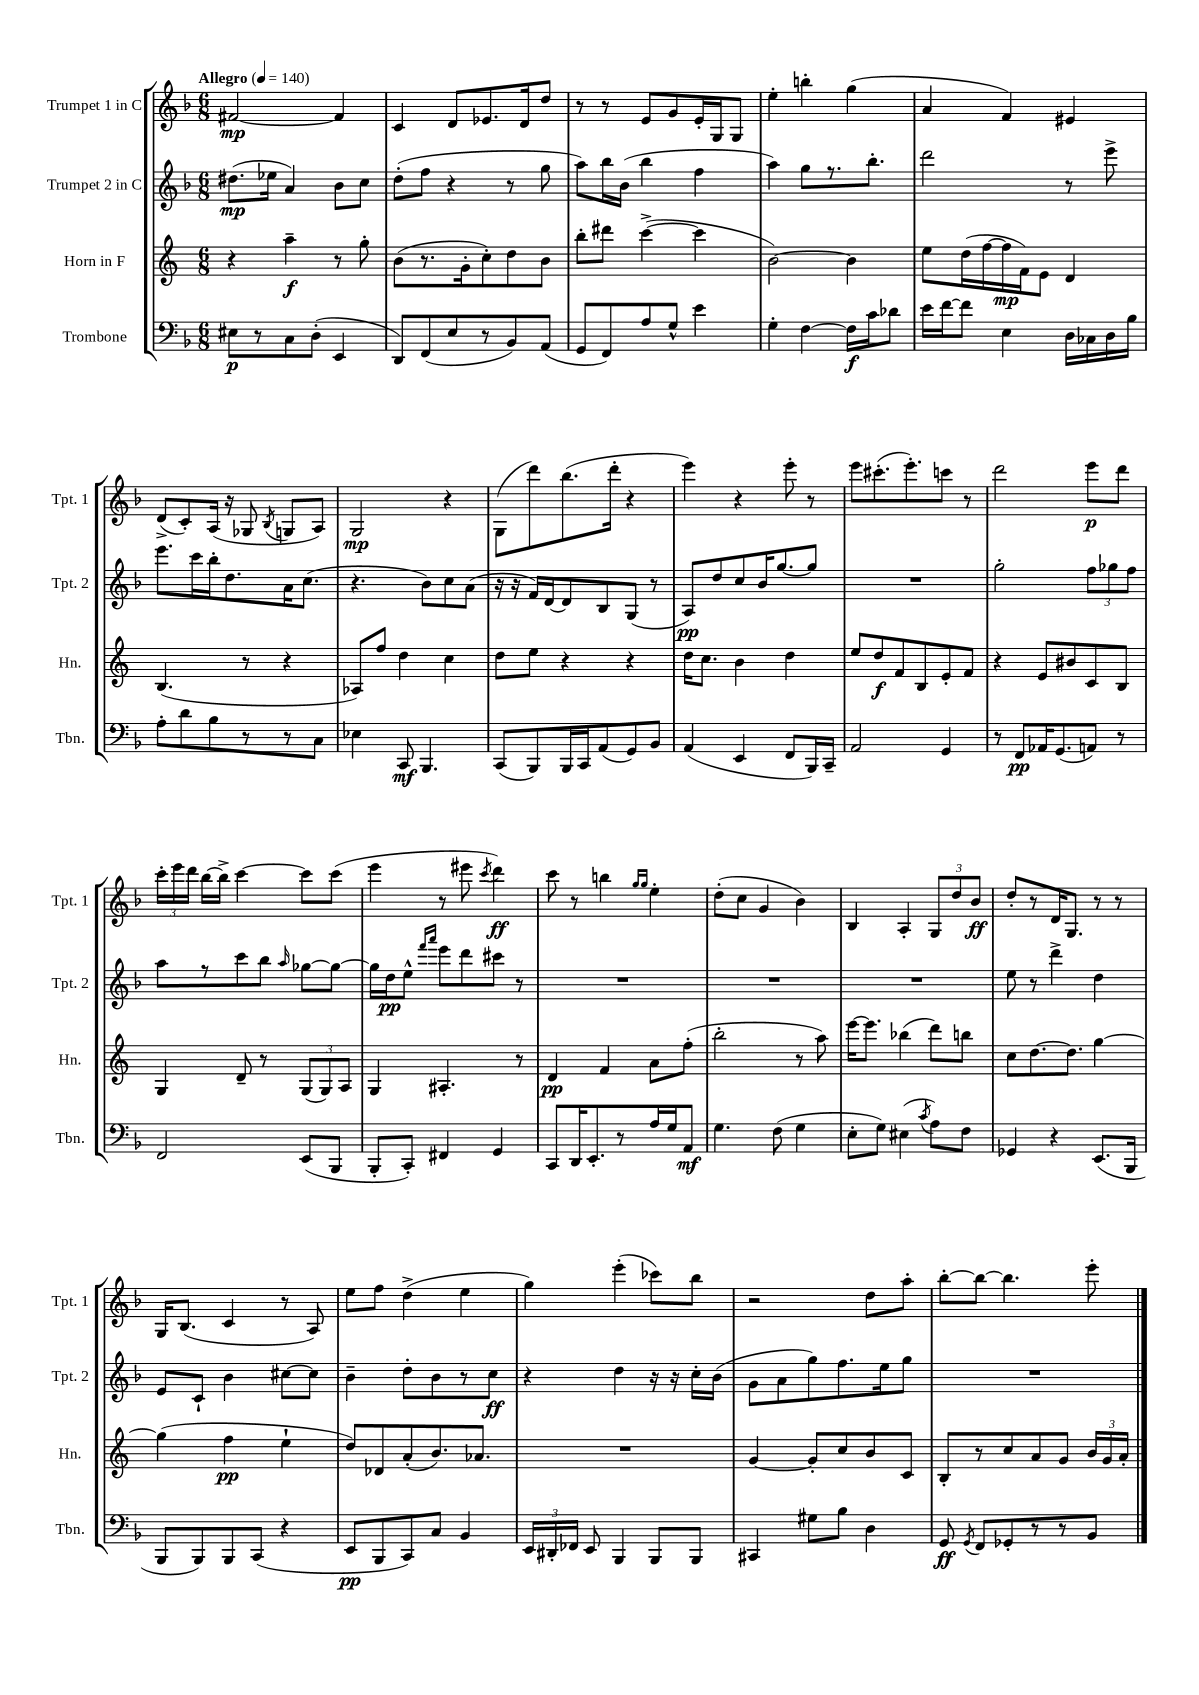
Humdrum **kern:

**kern	**dynam	**kern	**dynam	**kern	**dynam	**kern	**dynam
*part4	*part4	*part3	*part3	*part2	*part2	*part1	*part1
*staff4	*staff4	*staff3	*staff3	*staff2	*staff2	*staff1	*staff1
*I"Trombone	*	*I"Horn in F	*	*I"Trumpet 2 in C	*	*I"Trumpet 1 in C	*
*I'Tbn.	*	*I'Hn.	*	*I'Tpt. 2	*	*I'Tpt. 1	*
*clefF4	*	*clefG2	*	*clefG2	*	*clefG2	*
*k[b-]	*	*k[]	*	*k[b-]	*	*k[b-]	*
*M6/8	*	*M6/8	*	*M6/8	*	*M6/8	*
*MM140	*	*MM140	*	*MM140	*	*MM140	*
=1	=1	=1	=1	=1	=1	=1	=1
!	!	!	!	!	!	!LO:TX:a:B:t=Allegro	!
8E#X\L	p	4r	.	(8.dd#X\L	mp	[2f#X/	mp
8r	.	.	.	.	.	.	.
.	.	.	.	16ee-X\Jk	.	.	.
8C\	.	4aa~\	f	4a/)	.	.	.
(8D'\J	.	.	.	.	.	.	.
4EE/	.	8r	.	8b-\L	.	4f#/]	.
.	.	8gg'\	.	8cc\J	.	.	.
=2	=2	=2	=2	=2	=2	=2	=2
8DD/L)	.	(8b\L	.	(8dd'\L	.	4c/	.
(8FF/	.	8.r	.	8ff\J	.	.	.
8E/	.	.	.	4r	.	8d/L	.
.	.	16g'\k	.	.	.	.	.
8r	.	8cc'\)	.	.	.	8.e-X/	.
8BB-/)	.	8dd\	.	8r	.	.	.
.	.	.	.	.	.	16d/k	.
(8AA/J	.	8b\J	.	8gg\	.	8dd/J	.
=3	=3	=3	=3	=3	=3	=3	=3
8GG/L	.	8bb'\L	.	8aa\L)	.	8r	.
8FF/)	.	8ddd#X\J	.	16bb-\L	.	8r	.
.	.	.	.	(16b-\JJ	.	.	.
8A/	.	([4ccc^\	.	4bb-\	.	8e/L	.
8G^^/J	.	.	.	.	.	8g/	.
4e\	.	4ccc\]	.	4ff\	.	16e'/L	.
.	.	.	.	.	.	16G/J	.
.	.	.	.	.	.	8G/J	.
=4	=4	=4	=4	=4	=4	=4	=4
4G'\	.	[2b\)	.	4aa\)	.	4ee'\	.
[4F\	.	.	.	8gg\L	.	4bbn'\	.
.	.	.	.	8.r	.	.	.
16F\LL]	f	4b\]	.	.	.	(4gg\	.
16c\J	.	.	.	8.bb-'\J	.	.	.
8d-X\J	.	.	.	.	.	.	.
=5	=5	=5	=5	=5	=5	=5	=5
16e\LL	.	8ee\L	.	2ddd\	.	4a/	.
[16f\J	.	.	.	.	.	.	.
8f\J]	.	(16dd\L	.	.	.	.	.
.	.	[16ff\	.	.	.	.	.
4E\	.	16ff\]	mp	.	.	4f/)	.
.	.	16f\J)	.	.	.	.	.
.	.	8e\J	.	.	.	.	.
16D\LL	.	4d/	.	8r	.	4e#X/	.
16C-X\	.	.	.	.	.	.	.
16D\	.	.	.	8eee^\	.	.	.
16B-\JJ	.	.	.	.	.	.	.
!!LO:LB:g=z
=6	=6	=6	=6	=6	=6	=6	=6
8A'\L	.	(4.B/	.	8.eee\L	.	(8d^/L	.
8d\	.	.	.	.	.	8c'/)	.
.	.	.	.	16ccc\L	.	.	.
8B-\	.	.	.	16bb-'\J	.	(16A/Jk	.
.	.	.	.	8.dd\	.	16r	.
8r	.	8r	.	.	.	8G-X/	.
.	.	.	.	.	.	8qB-/	.
8r	.	4r	.	16a\K	.	8Gn/L	.
.	.	.	.	(8.cc\J	.	.	.
8C\J	.	.	.	.	.	8A/J)	.
=7	=7	=7	=7	=7	=7	=7	=7
4E-X\	.	8A-X/L)	.	4.r	.	2G/	mp
.	.	8ff/J	.	.	.	.	.
8CC/	mf	4dd\	.	.	.	.	.
4.BBB-/	.	.	.	8b-\L)	.	.	.
.	.	4cc\	.	8cc\	.	4r	.
.	.	.	.	(8a\J	.	.	.
=8	=8	=8	=8	=8	=8	=8	=8
(8CC/L	.	8dd\L	.	16r	.	(8G\L	.
.	.	.	.	16r	.	.	.
8BBB-/)	.	8ee\J	.	16f/LL)	.	8ddd\)	.
.	.	.	.	[16d/J	.	.	.
16BBB-/L	.	4r	.	8d/]	.	(8.bb-\	.
16CC/J	.	.	.	.	.	.	.
(8AA/	.	.	.	8B-/	.	.	.
.	.	.	.	.	.	16ddd'\Jk	.
8GG/)	.	4r	.	(8G/J	.	4r	.
8BB-/J	.	.	.	8r	.	.	.
=9	=9	=9	=9	=9	=9	=9	=9
(4AA/	.	16dd\KL	.	8A/L)	pp	4eee\)	.
.	.	8.cc\J	.	.	.	.	.
.	.	.	.	8dd/	.	.	.
4EE/	.	4b\	.	8cc/	.	4r	.
.	.	.	.	16b-/K	.	.	.
.	.	.	.	[8.gg/	.	.	.
8FF/L	.	4dd\	.	.	.	8eee'\	.
16BBB-/L)	.	.	.	8gg/J]	.	8r	.
16CC~/JJ	.	.	.	.	.	.	.
=10	=10	=10	=10	=10	=10	=10	=10
2AA/	.	8ee/L	.	2.r	.	8eee\L	.
.	.	8dd/	f	.	.	(8.ccc#X'\	.
.	.	8f/	.	.	.	.	.
.	.	.	.	.	.	8.eee'\)	.
.	.	8B/	.	.	.	.	.
4GG/	.	8e'/	.	.	.	8cccn\J	.
.	.	8f/J	.	.	.	8r	.
=11	=11	=11	=11	=11	=11	=11	=11
8r	.	4r	.	2gg'\	.	2ddd\	.
8FF/L	pp	.	.	.	.	.	.
16AA-X/K	.	8e/L	.	.	.	.	.
(8.GG/	.	.	.	.	.	.	.
.	.	8b#X/	.	.	.	.	.
8AAn/J)	.	8c/	.	12ff\L	.	8eee\L	p
.	.	.	.	12gg-X\	.	.	.
8r	.	8B/J	.	.	.	8ddd\J	.
.	.	.	.	12ff\J	.	.	.
!!LO:LB:g=z
=12	=12	=12	=12	=12	=12	=12	=12
2FF/	.	4G/	.	8aa\L	.	24ccc'\LL	.
.	.	.	.	.	.	24eee\	.
.	.	.	.	.	.	24ddd\JJ	.
.	.	.	.	8r	.	[16bb-\LL	.
.	.	.	.	.	.	16bb-^\JJ]	.
.	.	8d~/	.	8ccc\	.	[4ccc\	.
.	.	8r	.	8bb-\J	.	.	.
.	.	.	.	16qqaa/	.	.	.
(8EE/L	.	(12G/L	.	[8gg-X\L	.	8ccc\L]	.
.	.	12G/)	.	.	.	.	.
8BBB-/J	.	.	.	8gg-\J_	.	(8ccc\J	.
.	.	12A/J	.	.	.	.	.
=13	=13	=13	=13	=13	=13	=13	=13
8BBB-'/L	.	4G/	.	16gg-\LL]	.	4eee\	.
.	.	.	.	16dd\J	pp	.	.
8CC'/J)	.	.	.	8ee^^\J	.	.	.
.	.	.	.	16qqfff/LL	.	.	.
.	.	.	.	16qqaaa/JJ	.	.	.
4FF#X/	.	4.A#X'/	.	8eee\L	.	8r	.
.	.	.	.	8ddd\	.	8eee#X\	.
.	.	.	.	.	.	8qccc/	.
4GG/	.	.	.	8ccc#X\J	.	4ddd\)	ff
.	.	8r	.	8r	.	.	.
=14	=14	=14	=14	=14	=14	=14	=14
8CC/L	.	4d/	pp	2.r	.	8ccc\	.
16DD/K	.	.	.	.	.	8r	.
8.EE'/	.	.	.	.	.	.	.
.	.	4f/	.	.	.	4bbn\	.
8r	.	.	.	.	.	.	.
.	.	.	.	.	.	16qqgg/LL	.
.	.	.	.	.	.	16qqgg/JJ	.
16A/L	.	8a\L	.	.	.	4ee'\	.
16G/J	.	.	.	.	.	.	.
8AA/J	mf	(8ff'\J	.	.	.	.	.
=15	=15	=15	=15	=15	=15	=15	=15
4.G\	.	2bb'\	.	2.r	.	(8dd'\L	.
.	.	.	.	.	.	8cc\J	.
.	.	.	.	.	.	4g/	.
(8F\	.	.	.	.	.	.	.
4G\	.	8r	.	.	.	4b-\)	.
.	.	8aa\)	.	.	.	.	.
=16	=16	=16	=16	=16	=16	=16	=16
8E'\L	.	[16eee\KL	.	2.r	.	4B-/	.
.	.	8.eee\J]	.	.	.	.	.
8G\J)	.	.	.	.	.	.	.
(4E#X\	.	(4bb-X\	.	.	.	4A'/	.
8qc/	.	.	.	.	.	.	.
8A\L)	.	8ddd\L)	.	.	.	12G/L	.
.	.	.	.	.	.	12dd/	.
8F\J	.	8bbn\J	.	.	.	.	.
.	.	.	.	.	.	12b-/J	ff
=17	=17	=17	=17	=17	=17	=17	=17
4GG-X/	.	8cc\L	.	8ee\	.	8dd'/L	.
.	.	[8.dd\	.	8r	.	8r	.
4r	.	.	.	4ddd^\	.	16d/K	.
.	.	8.dd\J]	.	.	.	8.G/J	.
(8.EE/L	.	[4gg\	.	4dd\	.	8r	.
.	.	.	.	.	.	8r	.
16BBB-/Jk	.	.	.	.	.	.	.
!!LO:LB:g=z
=18	=18	=18	=18	=18	=18	=18	=18
8BBB-/L	.	(4gg\]	.	8e/L	.	16G/KL	.
.	.	.	.	.	.	(8.B-/J	.
8BBB-/)	.	.	.	8c`/J	.	.	.
8BBB-/	.	4ff\	pp	4b-\	.	4c/	.
(8CC/J	.	.	.	.	.	.	.
4r	.	4ee`\	.	[8cc#X\L	.	8r	.
.	.	.	.	8cc#\J]	.	8A/)	.
=19	=19	=19	=19	=19	=19	=19	=19
8EE/L	pp	8dd/L)	.	4b-~\	.	8ee\L	.
8BBB-/	.	8d-X/	.	.	.	8ff\J	.
8CC/)	.	(8a'/	.	8dd'\L	.	(4dd^\	.
8C/J	.	8.b/)	.	8b-\	.	.	.
4BB-/	.	.	.	8r	.	4ee\	.
.	.	8.a-X/J	.	.	.	.	.
.	.	.	.	8cc\J	ff	.	.
=20	=20	=20	=20	=20	=20	=20	=20
24EE/LL	.	2.r	.	4r	.	4gg\)	.
24DD#X'/	.	.	.	.	.	.	.
24FF-X/JJ	.	.	.	.	.	.	.
8EE/	.	.	.	.	.	.	.
4BBB-/	.	.	.	4dd\	.	(4eee'\	.
8BBB-/L	.	.	.	16r	.	8ccc-X\L)	.
.	.	.	.	16r	.	.	.
8BBB-/J	.	.	.	16cc'\LL	.	8bb-\J	.
.	.	.	.	(16b-\JJ	.	.	.
=21	=21	=21	=21	=21	=21	=21	=21
4CC#X/	.	[4g/	.	8g\L	.	2r	.
.	.	.	.	8a\	.	.	.
8G#X\L	.	8g'/L]	.	8gg\)	.	.	.
8B-\J	.	8cc/	.	8.ff\	.	.	.
4D\	.	8b/	.	.	.	8dd\L	.
.	.	.	.	16ee\k	.	.	.
.	.	8c/J	.	8gg\J	.	8aa'\J	.
=22	=22	=22	=22	=22	=22	=22	=22
8GG/	ff	8B'/L	.	2.r	.	[8bb-'\L	.
8qGG/	.	.	.	.	.	.	.
8FF/L	.	8r	.	.	.	8bb-\J_	.
8GG-X'/	.	8cc/	.	.	.	4.bb-\]	.
8r	.	8a/	.	.	.	.	.
8r	.	8g/J	.	.	.	.	.
8BB-/J	.	24b/LL	.	.	.	8eee'\	.
.	.	24g/	.	.	.	.	.
.	.	24a'/JJ	.	.	.	.	.
==	==	==	==	==	==	==	==
*-	*-	*-	*-	*-	*-	*-	*-
